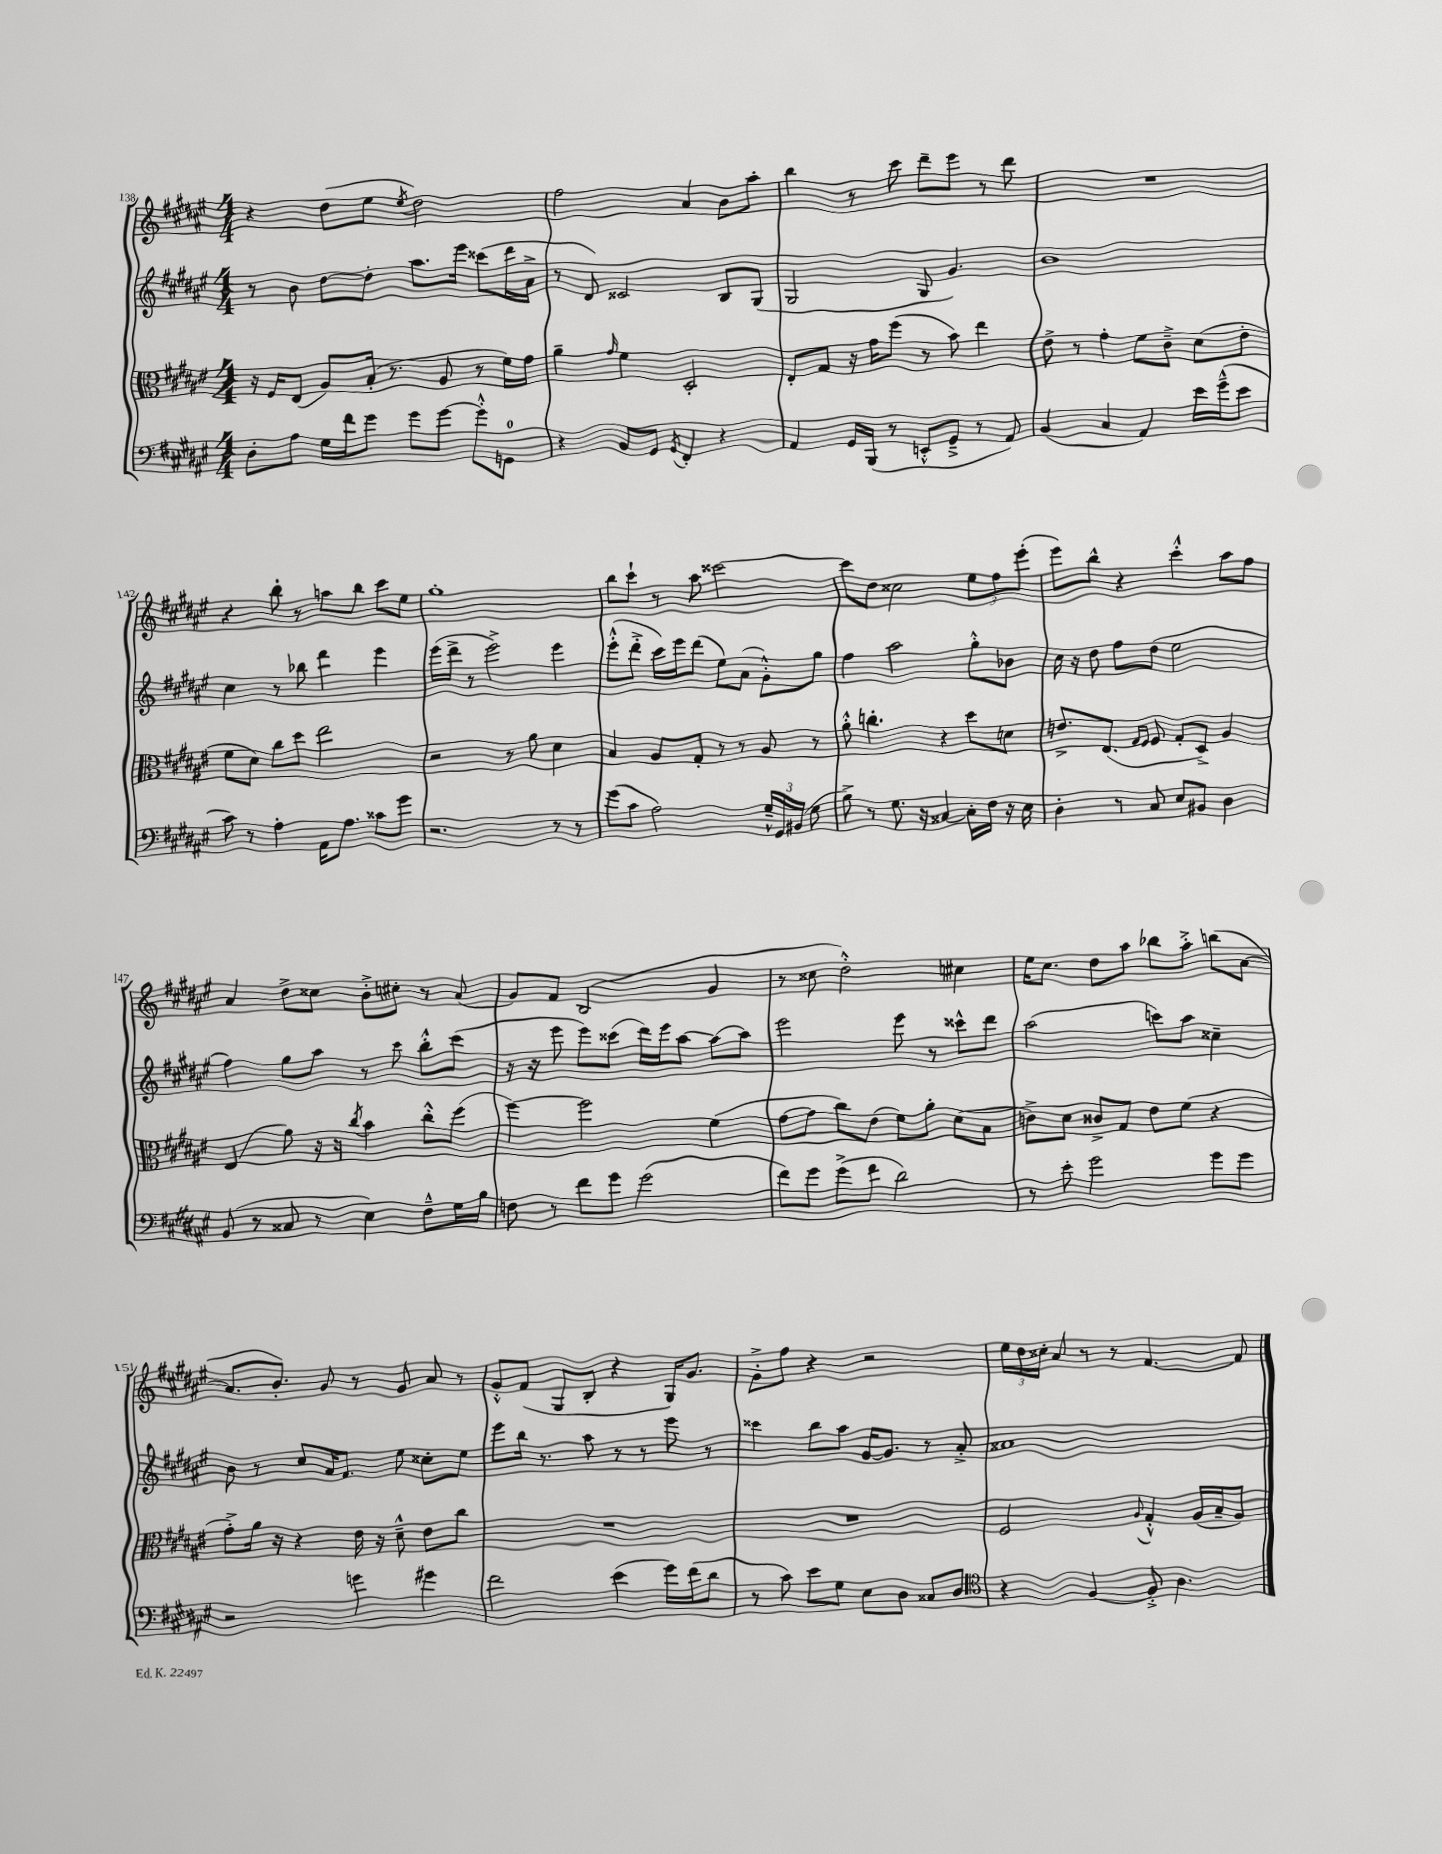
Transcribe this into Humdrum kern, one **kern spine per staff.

**kern	**kern	**kern	**kern
*part4	*part3	*part2	*part1
*staff4	*staff3	*staff2	*staff1
*clefF4	*clefC3	*clefG2	*clefG2
*k[f#c#g#d#a#e#]	*k[f#c#g#d#a#e#]	*k[f#c#g#d#a#e#]	*k[f#c#g#d#a#e#]
*M4/4	*M4/4	*M4/4	*M4/4
=138	=138	=138	=138
8D#'\L	16r	8r	4r
.	16F#/KL	.	.
8A#\J	(8E#/J	8b\	.
16G#\LL	8A#/L)	[8dd#\L	(8dd#\L
16f#\J	.	.	.
8g#\J	(16B'/Jk	8dd#'\J]	8ee#\J
.	8.r	.	.
.	.	.	8qee#/
8g#\L	.	8.aa#\L	2dd#\)
[8g#\J	8A#/	.	.
.	.	16eee#\Jk	.
8g#'^^\L]	8r	(8ccc##X\L	.
8GGn\J	16f#\LL)	16ddd#\L	.
.	16g#\JJ	16a#^\JJ	.
=139	=139	=139	=139
4r	4a#~\	8r	2ff#\
.	.	8d#/)	.
.	16qqg#/	.	.
8BB/L	4f#\	2c##X/	.
8GG#/J	.	.	.
8qGG#/	.	.	.
4FF#'/	2D#'/	.	4a#/
4r	.	8B/L	8b\L
.	.	(8G#/J	8aa#'\J
=140	=140	=140	=140
4AA#/	8E#'/L	2G#/	4bb\
.	8G#/J	.	.
16GG#/LL	16r	.	8r
(16BBB/JJ	16g#\KL	.	.
8r	(8ff#\J	.	8ccc#\
8EEn'^^/L	8r	8G#/	8ddd#~\L
8GG#~^/J	8b\)	4.g#/)	8eee#\J
8r	4ee#\	.	8r
8AA#/)	.	.	8ddd#\
=141	=141	=141	=141
(4BB/	8e#^\	1b	1r
.	8r	.	.
4C#/	4g#'\	.	.
4AA#/)	8f#\L	.	.
.	8c#~^\J	.	.
16e#\LL	(8d#\L	.	.
(16g#~^^\J	.	.	.
8e#\J	8e#'\J	.	.
!!LO:LB:g=z
=142	=142	=142	=142
8c#\)	8f#\L	4cc#\	4r
8r	8d#\J)	.	.
4A#'\	8cc#\L	8r	8bb'\
.	8dd#\J	8bb-X\	8r
16AA#\KL	2ee#\	4ddd#\	8aan\L
8.A#\J	.	.	.
.	.	.	8bb\J
8c##X\L	.	4eee#\	8ccc#\L
8g#\J	.	.	8ee#\J
=143	=143	=143	=143
2.r	2r	(16eee#\LL	1gg#'
.	.	16ddd#^\JJ	.
.	.	8r	.
.	.	2eee#^\)	.
.	8r	.	.
.	8a#\	.	.
8r	4d#\	4eee#\	.
8r	.	.	.
=144	=144	=144	=144
(8g#\L	4B/	(8eee#'^^\L	8bb\L
8c#\J	.	8ddd#'^\J	8ccc#`\J
2A#\)	8A#/L	16ccc#\LL)	8r
.	.	16eee#\J	.
.	8G#'/J	(8ddd#\J	8aa#\
.	8r	8ee#\L)	[2ccc##X\
.	8r	(8a#\J	.
24G#~^^/LL	8A#/	8g#'^^\L)	.
24GG#/	.	.	.
(24BB#X/JJ	.	.	.
8G#\	8r	8gg#\J	.
=145	=145	=145	=145
8B^\)	8a#'^^\	4ff#\	8ccc##\L]
8r	4.ccn'\	.	8dd#\J
8.G#\	.	2aa#\	2cc##X\
16r	.	.	.
[4C##X/	4r	.	.
16C##'\LL]	8dd#\L	8gg#'^^\L	12ee#\L
16F#\JJ	.	.	.
.	.	.	12ff#\
16r	8dn\J	8b-X\J	.
.	.	.	(12eee#'\J
16E#\	.	.	.
=146	=146	=146	=146
4D#'\	8.en^/L	16cc#\	8eee#\L)
.	.	16r	.
.	.	8dd#\	8bb^^\J
.	(8.E#/J	.	.
8r	.	8ff#\L	4r
.	16qqG#/LL	.	.
.	16qqF#/JJ	.	.
8C#/	8F#/	(8dd#\J	.
8E#/L	8G#'/L	2ee#\	4ccc#'^^\
8BB#X/J	8D#^/J)	.	.
4D#\	4A#/	.	8aa#\L
.	.	.	8ff#\J
!!LO:LB:g=z
=147	=147	=147	=147
(8BB/	(4E#/	4ff#\)	4a#/
8r	.	.	.
8C##X/	8a#\)	8gg#\L	8dd#^\L
8r	16r	8aa#\J	8cc##X\J
.	16r	.	.
.	8qcc#/	.	.
4E#\)	4b\	8r	8b'^\L
.	.	8ccc#\	8cc#X'\J
8F#~^^\L	8cc#'^^\L	8bb'^^\L	8r
16G#\L	(8ff#\J	(8ccc#\J	(8a#/
16B\JJ	.	.	.
=148	=148	=148	=148
8Fn\	[4ff#\)	16r	8g#/L)
.	.	16r	.
8r	.	8eee#\	8f#/J
8f#\L	2ff#\]	8eee#\L)	(2B/
8g#\J	.	(8ccc##X\J	.
(2g#\	.	16ddd#\LL)	.
.	.	16eee#\J	.
.	.	[8aa#\J	.
.	(4f#\	8aa#\L_	4g#/
.	.	8aa#\J]	.
=149	=149	=149	=149
8f#\L)	[8g#\L	2eee#\	8r
8g#\J	8g#\J]	.	8cc##X\
(8g#^\L	8cc#\L)	.	2dd#'^^\)
8f#\J	(8e#\J	.	.
2d#\)	8f#\L)	8eee#\	.
.	8a#'\J	8r	.
.	(8d#\L	8ccc##X^^\L	4cc#X\
.	8B\J	8ddd#\J	.
=150	=150	=150	=150
8r	8cn^\L)	(2aa#\	16ee#\KL
.	.	.	8.cc#\J
8e#'\	8d#\J	.	.
2g#\	8c##X^/L	.	8dd#\L
.	8G#/J	.	8aa#\J
.	8e#\L	8cccn\L)	8bb-X\L
.	(8f#\J	8aa#\J	8aa#'^\J
8g#\L	4r	4cc##X~\	(8bbn\L
8g#\J	.	.	[8a#\J
!!LO:LB:g=z
=151	=151	=151	=151
2r	8g#'^\L)	8b\	8.a#/L]
.	16a#\Jk	8r	.
.	16r	.	8.b'/J)
.	4r	8cc#/L	.
.	.	16a#/K	8g#/
.	.	8.f#/J	.
4gn\	16e#\	.	8r
.	16r	.	.
.	8d#~^^\	8ee#\	8g#/
4g#X\	8e#\L	8cc##X'\L	8a#/
.	8cc#\J	8ee#\J	8r
=152	=152	=152	=152
2f#\	1r	8eee#\L	8g#'^^/L
.	.	16bb\Jk	(8f#/J
.	.	8.r	.
.	.	.	8G#/L
.	.	8aa#\	8B'/J
(4e#\	.	8r	4r
.	.	8r	.
16g#\LL)	.	8eee#\	16G#/KL)
(16f#\J	.	.	8.g#/J
8d#\J	.	8r	.
=153	=153	=153	=153
8r	1r	4ccc##X\	8g#'^\L
8c#\)	.	.	8ff#\J
8e#\L	.	8bb\L	4r
8G#\J	.	8aa#\J	.
8E#\L	.	[16g#/KL	2r
.	.	8.g#/J]	.
8D#\J	.	.	.
8C##X/L	.	8r	.
8D#/J	.	8a#'^/	.
=154	=154	=154	=154
*clefC4	*	*	*
4r	2F#/	1a##X	24ee#\LL
.	.	.	24dd#\
.	.	.	24cc##X'\JJ
.	.	.	8a#/
[4F#/	.	.	8r
.	.	.	8r
.	8qqA#/	.	.
8F#'^/]	4G#'^^/	.	[4.f#/
4.A#\	.	.	.
.	(16A#/LL	.	.
.	16B~/J	.	.
.	8A#/J)	.	8f#/]
==	==	==	==
*-	*-	*-	*-
